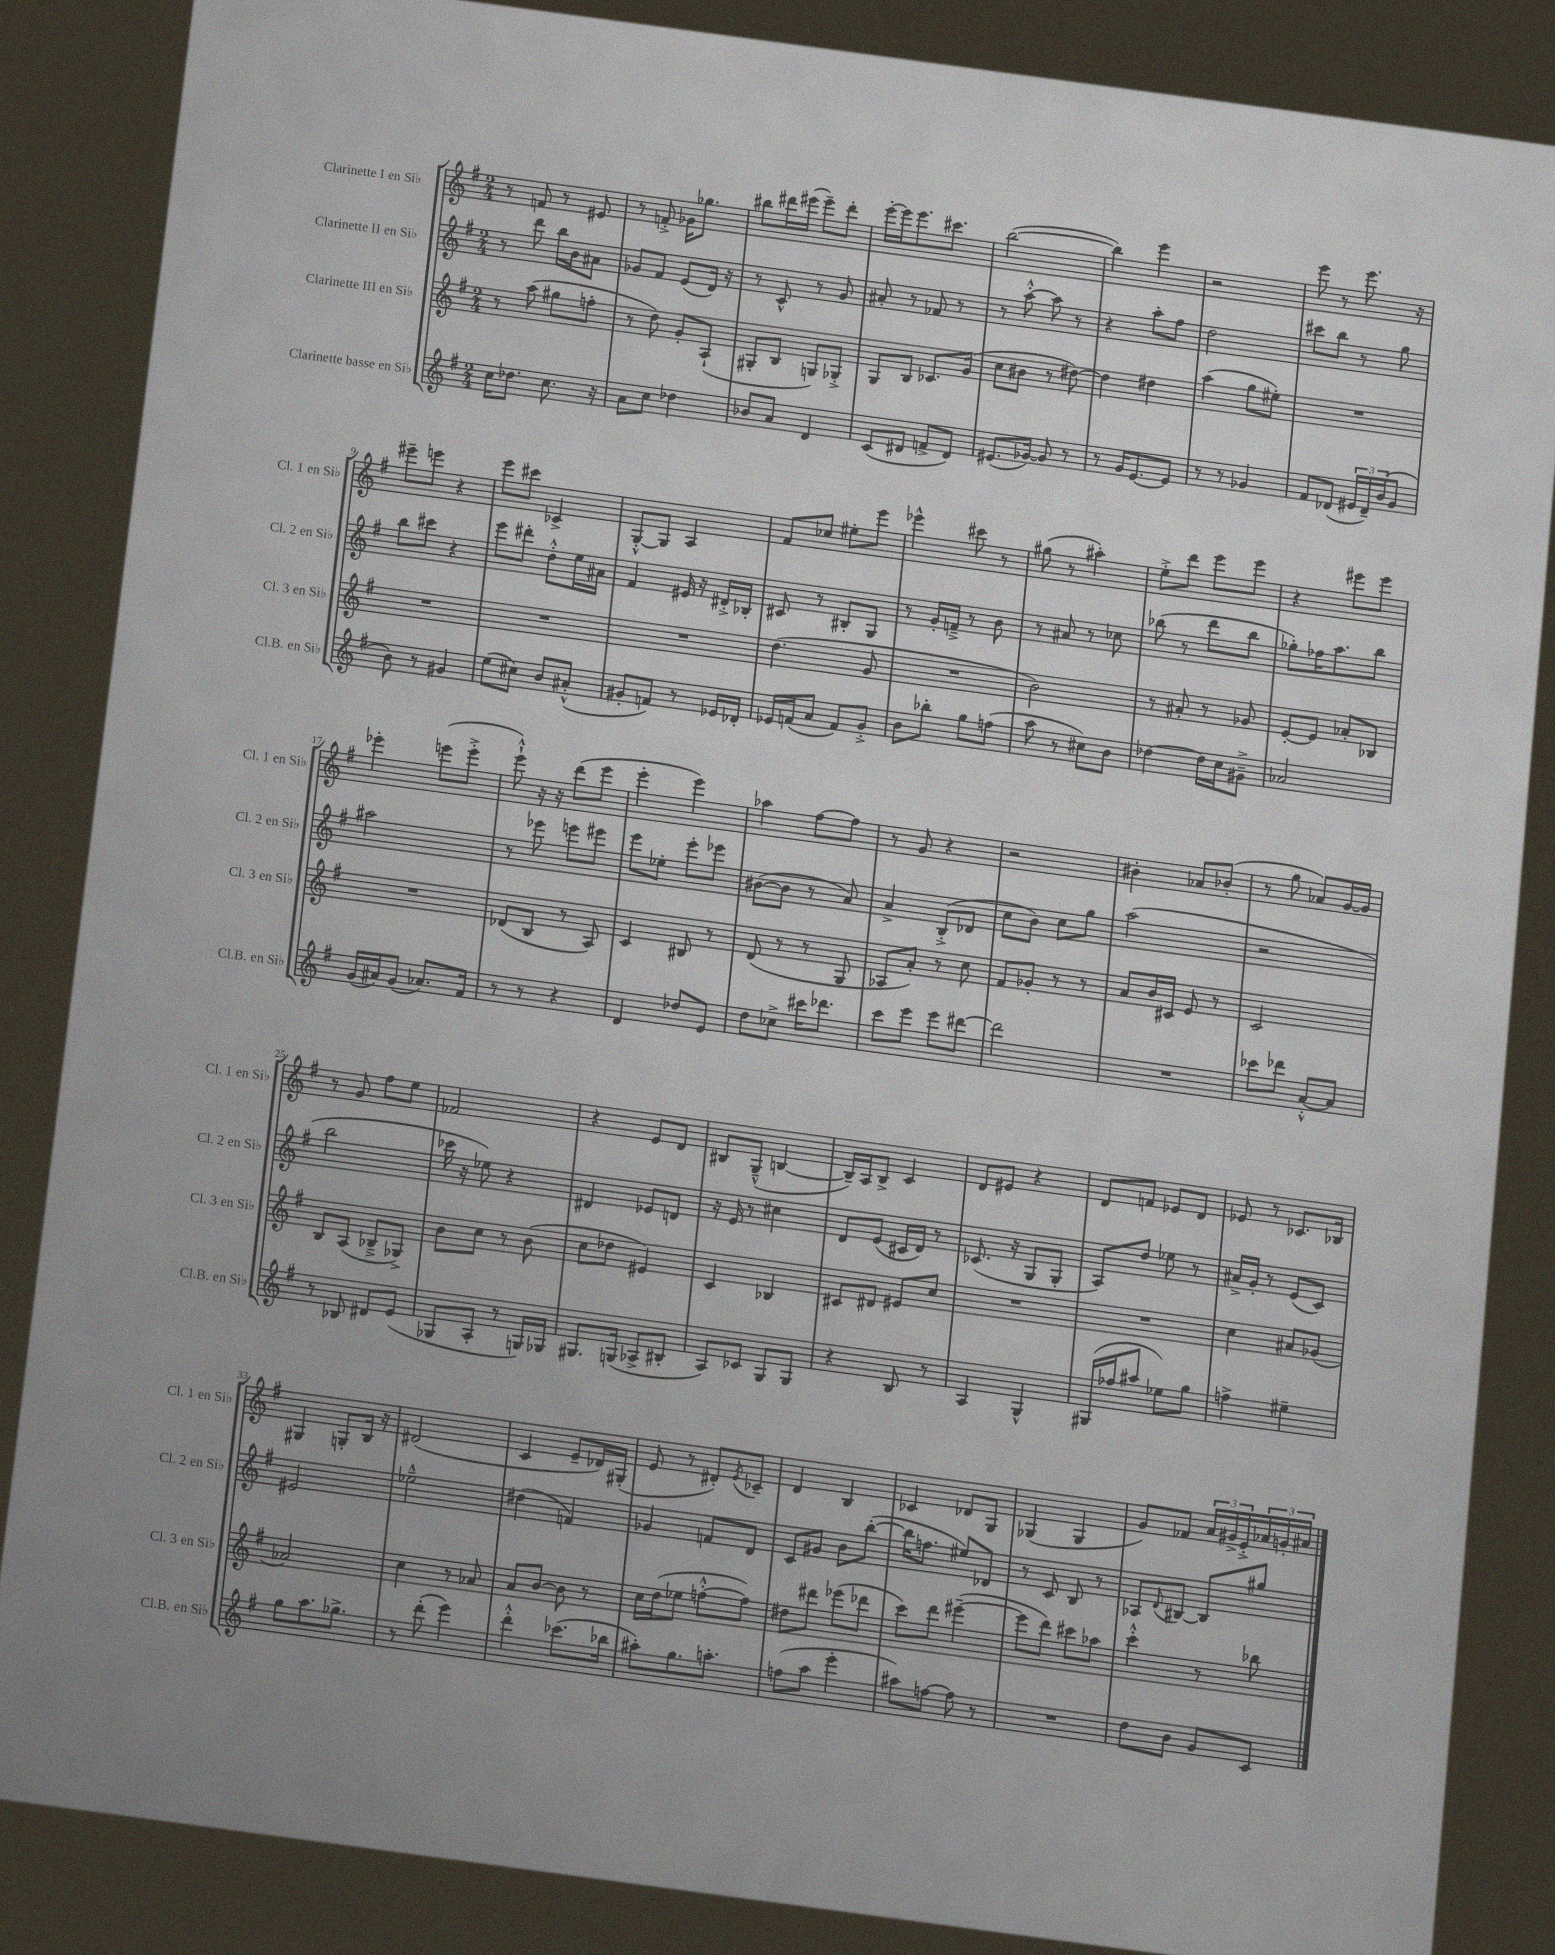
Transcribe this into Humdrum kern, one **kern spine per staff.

**kern	**kern	**kern	**kern
*part4	*part3	*part2	*part1
*staff4	*staff3	*staff2	*staff1
*I"Clarinette basse en Si♭	*I"Clarinette III en Si♭	*I"Clarinette II en Si♭	*I"Clarinette I en Si♭
*I'Cl.B. en Si♭	*I'Cl. 3 en Si♭	*I'Cl. 2 en Si♭	*I'Cl. 1 en Si♭
*clefG2	*clefG2	*clefG2	*clefG2
*k[f#]	*k[f#]	*k[f#]	*k[f#]
*M2/4	*M2/4	*M2/4	*M2/4
=1	=1	=1	=1
16cc\KL	8r	8r	8r
8.dd-X\J	.	.	.
.	(8aa\	8ddd\	8fn/
8.cc\	8gg#X\L	16bb\LL	8r
.	.	16b\J	.
.	8ffn'\J	8a#X\J	8e#X/
16r	.	.	.
=2	=2	=2	=2
8a\L	8r	8g-X/L	8r
8cc\J	8dd\)	8f#/J	8fn'^/
4dd-X\	8g'/L	(8e/L	16g-X\KL
.	.	.	8.gg-X\J
.	(8A`/J	16d/Jk)	.
.	.	16r	.
=3	=3	=3	=3
8b-X/L	8G#X'/L	8r	8bb#X\L
8a/J	8B/J	8c^^/	16ddd#X\L
.	.	.	(16eee#X\JJ
4d/	8Gn/L)	8r	8eee#~\L)
.	8G-X'^/J	8g/	8ddd#'\J
=4	=4	=4	=4
(8c/L	8G/L	8a#X'/	[16eee'\LL
.	.	.	16eee\J]
8d#X/J	8B/J	8r	8.eee\
8fn^/L	8.c-X/L	8f-X/	.
.	.	.	8.ccc#X\J
8d#/J)	.	8r	.
.	(16g/Jk	.	.
=5	=5	=5	=5
(8.e#X/L	8cc\L	8r	([2bb\
.	8b#X\J	[8aa'^^\	.
[16g-X/Jk)	.	.	.
8g-/]	8r	8aa\]	.
8r	[8dd#X\)	8r	.
=6	=6	=6	=6
8r	4dd#\]	4r	4bb\])
16g/KL	.	.	.
[8.e/	.	.	.
.	4dd#X\	8aa'\L	4eee\
8e/J]	.	8ff#\J	.
=7	=7	=7	=7
8r	(4aa\	2dd\	2r
8r	.	.	.
4g-X/	8gg\L	.	.
.	8ee#X'\J)	.	.
=8	=8	=8	=8
8f#/L	2r	8ccc#X\L	8eee\
(8d-X/J	.	8bb\J	8r
24e#X/LL	.	8r	8.eee\
24d-~/)	.	.	.
(24b/J	.	.	.
8g/J	.	8gg\	.
.	.	.	16r
!!LO:LB:g=z
=9	=9	=9	=9
8b\)	2r	8bb\L	8eee#X~\L
8r	.	8ccc#X\J	8eeen\J
4g#X/	.	4r	4r
=10	=10	=10	=10
(8ee\L	2r	8eee\L	8eee\L
8cc#X\J)	.	8ddd#X'\J	8ccc#X\J
8b/L	.	8dd'^^\L	4c-X^/
(8a#X'^^/J	.	16ee\L	.
.	.	16a#X\JJ	.
=11	=11	=11	=11
8g#X'/L	2r	4f#/	[8G'^^/L
8fn/J)	.	.	8G/J]
8r	.	16e#X/	4A/
.	.	16r	.
16e-X/LL	.	16d#X'^/LL	.
16d-X'/JJ	.	16B-X'/JJ	.
=12	=12	=12	=12
16e-X/LL	(4.dd\	8c#X/	8f#/L
(16fn/J	.	.	.
8a/J	.	8r	8cc-X/J
8f/L)	.	8B#X'/L	8ee#X'\L
8g'^/J	8g/	8G/J	8eee\J
=13	=13	=13	=13
8b\L	2r	8r	4eee-X^^\
8bb-X'\J	.	16g'/LL	.
.	.	16fn~^/JJ	.
8gg\L	.	8r	8ccc#X\
(8ffn\J	.	8b\	8r
=14	=14	=14	=14
8aa\	2b\)	8r	(8gg#X\
8r	.	8a#X/	8r
8cc#X\L)	.	8r	4aa#X'\)
8b\J	.	8cc-X\	.
=15	=15	=15	=15
[4dd-X\	8r	(8bb-X\	8ee'^\L
.	8a#X'/	8r	8ddd\J
16dd-\LL]	8r	8ddd\L	8eee\L
16cc\J	.	.	.
8g#X~^\J	8g-X/	8bb-\J	8eee\J
=16	=16	=16	=16
2a-X/	[8e'/L	8gg-X'\L)	4r
.	8e/J]	16ff-X\K	.
.	.	8.aa\	.
.	8a-X'/L	.	8eee#X\L
.	8B-X/J	8bb\J	8eee#\J
!!LO:LB:g=z
=17	=17	=17	=17
(16g/LL	2r	2aa#X\	4eee-X'\
16a#X/J)	.	.	.
(8g/J	.	.	.
8.a-X/L)	.	.	(8eeen\L
.	.	.	8eee'^\J
16f#/Jk	.	.	.
=18	=18	=18	=18
8r	(8d-X/L	8r	8eee`^^\)
8r	8B/J	8eee-X\	16r
.	.	.	16r
4r	8r	8eeen\L	(8ddd\L
.	8A/)	8eee#X\J	8eee\J
=19	=19	=19	=19
4d/	4c/	8eee\L	4eee'\
.	.	8ee-X'\J	.
8dd-X/L	8B#X/	8eee'\L	4eee\)
8e/J	8r	8eee-X\J	.
=20	=20	=20	=20
8dd\L	(8d/	([8b#X\L	4aa-X\
8cc-X^\J	8r	8b#\J]	.
16ccc#X\KL	8r	8r	[8ff#\L
8.ddd-X\J	.	.	.
.	8G/	8a/)	8ff#\J]
=21	=21	=21	=21
8ccc\L	8A-X/L	4a^/	8r
8eee\J	8a'/J)	.	8g/
8eee\L	8r	(8B'^/L	4r
[8ddd#X\J	8cc\	8d-X/J	.
=22	=22	=22	=22
2ddd#\]	8f#/L	8cc\L	2r
.	8g-X'/J	8b\J)	.
.	8r	8cc\L	.
.	8r	8gg\J	.
=23	=23	=23	=23
2r	8a/L	(2aa\	4b#X'\
.	16b/L	.	.
.	16c#X/JJ	.	.
.	8e/	.	8a-X/L
.	8r	.	(8b-X'/J
=24	=24	=24	=24
8ccc-X\L	2c/	2r	8r
8ddd-X\J	.	.	8gg\
[8a'^^/L	.	.	8a-X/L)
8a/J]	.	.	[16g/L
.	.	.	16g/JJ]
!!LO:LB:g=z
=25	=25	=25	=25
8r	8B/L	2bb\	8r
8B-X/	(8A/J	.	8g/
8d#X/L	8B-X~^/L	.	8ff#\L
(8e/J	8G-X^/J)	.	8ee\J
=26	=26	=26	=26
8G-X/L	8b\L	16ccc-X\	2f-X/
.	.	16r	.
8A'/J	8cc\J	8ee-X\)	.
8r	8r	4r	.
16Gn/LL)	(8b\	.	.
16G-X/JJ	.	.	.
=27	=27	=27	=27
8.G#X/L	8cc\L	4d#X/	4r
.	8dd-X\J	.	.
(16Gn/Jk	.	.	.
8A-X^/L	4e#X/)	8e-X/L	8e/L
8B#X'/J	.	8dn/J	8d/J
=28	=28	=28	=28
8A/L)	4c/	16r	8B#X/L
.	.	16e/	.
8c-X/J	.	8r	(8G~^^/J
8G/L	4B-X/	4cc#X\	[4Bn/
8G/J	.	.	.
=29	=29	=29	=29
4r	8c#X/L	8d/L	16B~/LL])
.	.	.	16A/J
.	8d#X/J	(8e/J	8B^/J
8B/	8e#X/L	16c#X/LL	4c/
.	.	16d/JJ)	.
8r	8cc/J	8r	.
=30	=30	=30	=30
4A/	2r	(8.c-X/	8d/L
.	.	.	8e#X/J
.	.	16r	.
4G^^/	.	8G/L	4r
.	.	8G'/J	.
=31	=31	=31	=31
(16G#X/LL	2r	8A/L)	8d/L
16ff-X/J	.	.	.
8aa#X/J	.	8dd/J	8fn/J
8ee-X\L)	.	8ee-X\	8e-X/L
8gg\J	.	8r	8d/J
=32	=32	=32	=32
4ffn^\	4cc\	16a#X^/LL	8e-X/
.	.	16g'/JJ	.
.	.	8r	8r
4ee#X~\	8a#X/L	(8e/L	8.c-X/L
.	(8g-X/J	8c/J)	.
.	.	.	16B-X/Jk
!!LO:LB:g=z
=33	=33	=33	=33
8gg\L	2a-X/)	2e#X/	4G#X/
8.aa\	.	.	.
.	.	.	8Gn'/L
8.gg-X^\J	.	.	.
.	.	.	16B/Jk
.	.	.	16r
=34	=34	=34	=34
8r	4cc\	2ee-X~^^\	(2d#X/
(8ddd'\	.	.	.
4eee\)	8r	.	.
.	8a-X/	.	.
=35	=35	=35	=35
4ddd'^^\	8a/L	(4dd#X\	4c/
.	[8b/J	.	.
(8.ccc-X\L	8b\]	4fn/)	8e~/L
.	8r	.	16d-X/L)
16bb-X\Jk	.	.	(16G#X'/JJ
=36	=36	=36	=36
8aa#X'\L)	16cc\LL	4g-X/	8e/
.	(16dd\J	.	.
8.gg\	8ee-X\J	.	8r
.	[8ffn'^^\L	8fn/L	8d#X'/L)
8.aan'\J	.	.	.
.	.	.	8qe/
.	8ff\J])	8d/J	8c-X~/J
=37	=37	=37	=37
(8ffn\L	8dd#X\L	8c/L	4d/
8aa\J	8ddd#X\J	8g#X/J	.
4eee'\	(8eee-X\L	8b\L	4B/
.	8ddd-X\J	([8bb'\J	.
=38	=38	=38	=38
8aa#X\L)	8ccc\L)	16bb\KL]	4c-X/
.	.	8.ffn\J	.
[8ffn\J	8ddd\J	.	.
8ff\]	([4eee#X~\	8ee#X/L)	8d-X/L
8r	.	8d-X/J	8G/J
=39	=39	=39	=39
2r	8eee#\L]	8r	(4G-X/
.	8ddd\J)	8c/	.
.	8ccc#X\L	8B/	4G-/
.	8aa-X\J	8r	.
=40	=40	=40	=40
8dd\L	4ccc'^^\	8A-X/L	8g/L)
.	.	8qqd/	.
8b\J	.	[8B#X/J	8f-X/J
8g/L	8r	8B#/L]	24a/LL
.	.	.	24g#X^/
.	.	.	24e'^/
8c/J	8bb-X\	8gg#X/J	24a-X/
.	.	.	24gn'/
.	.	.	24a#X/JJ
==	==	==	==
*-	*-	*-	*-
